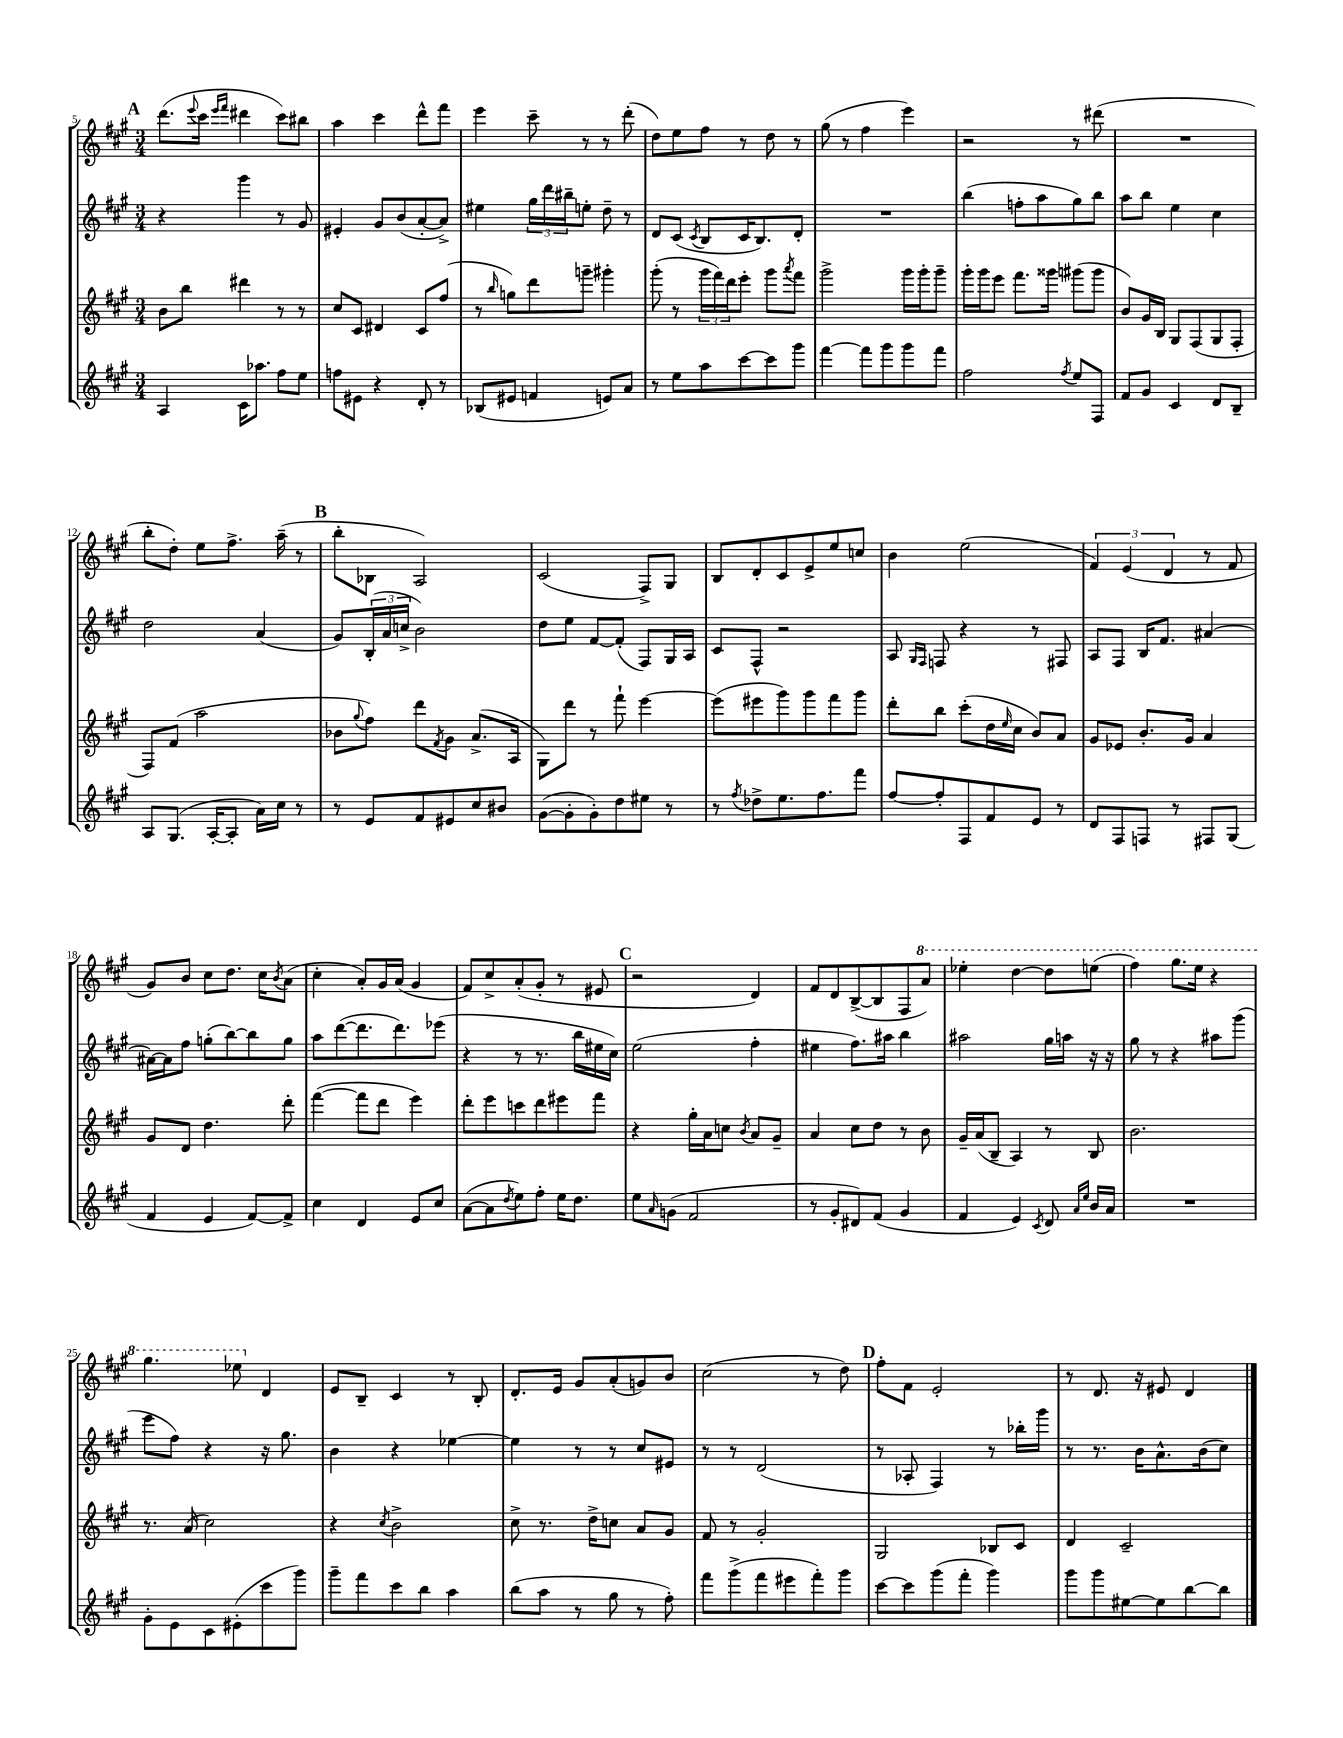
<<
\new StaffGroup <<
\new Staff = "s0" {
    \clef treble \key a \major \numericTimeSignature \time 3/4
    \mark \markup { \bold "A" } d'''8.( \appoggiatura { e'''8 } cis'''16 \grace { e'''16 fis'''16 } dis'''4 cis'''8) bis''8 |
    a''4 cis'''4 d'''8-^ fis'''8 |
    e'''4 cis'''8-- r8 r8 d'''8-.( |
    d''8) e''8 fis''8 r8 d''8 r8 |
    gis''8( r8 fis''4 e'''4) |
    r2 r8 dis'''8( |
    R2. |
    b''8-. d''8-.) e''8 fis''8.-> a''16--( r8 |
    \mark \markup { \bold "B" } b''8-. bes8 a2) |
    cis'2( fis8->) gis8 |
    b8 d'8-. cis'8 e'8-> e''8 c''8 |
    b'4 e''2( |
    \tuplet 3/2 { fis'4) e'4( d'4 } r8 fis'8 |
    gis'8) b'8 cis''8 d''8. cis''16 \acciaccatura { b'8 } a'8( |
    cis''4-. a'8-.) gis'16 a'16( gis'4 |
    fis'8) cis''8-> a'8-.( gis'8-. r8 eis'8 |
    \mark \markup { \bold "C" } r2 d'4) |
    fis'8 d'8 b8~->( b8 fis8 \ottava #1 a''8) |
    ees'''4-. d'''4~ d'''8 e'''8( |
    fis'''4) gis'''8. e'''16 r4 |
    gis'''4. ees'''8 \ottava #0 d'4 |
    e'8 b8-- cis'4 r8 b8-. |
    d'8.-. e'16 gis'8 a'8-.( g'8) b'8 |
    cis''2( r8 d''8) |
    \mark \markup { \bold "D" } fis''8-. fis'8 e'2-. |
    r8 d'8. r16 eis'8 d'4 \bar "|." |
}
\new Staff = "s1" {
    \clef treble \key a \major \numericTimeSignature \time 3/4
    \mark \markup { \bold "A" } r4 gis'''4 r8 gis'8 |
    eis'4-. gis'8 b'8( a'8~-. a'8->) |
    eis''4 \tuplet 3/2 { gis''16 d'''16 bis''16-- } e''8-. d''8-- r8 |
    d'8 cis'8( \acciaccatura { cis'8 } b8 cis'16 b8.) d'8-. |
    R2. |
    b''4( f''8-. a''8 gis''8) b''8 |
    a''8 b''8 e''4 cis''4 |
    d''2 a'4( |
    \mark \markup { \bold "B" } gis'8) \tuplet 3/2 { b16-.( a'16 c''16-> } b'2) |
    d''8 e''8 fis'8~ fis'8-.( fis8) gis16 a16 |
    cis'8 fis8-^ r2 |
    a8 \grace { gis16 fis16 } f8 r4 r8 fis8 |
    a8 fis8 b16 fis'8. ais'4~ |
    ais'16~ ais'16 fis''8 g''8-.( b''8~) b''8 g''8 |
    a''8 d'''8~( d'''8. d'''8.) ees'''8( |
    r4 r8 r8. b''16 eis''16 cis''16) |
    \mark \markup { \bold "C" } e''2( fis''4-. |
    eis''4 fis''8.) ais''16 b''4 |
    ais''2 gis''16 a''16 r16 r16 |
    gis''8 r8 r4 ais''8 gis'''8( |
    e'''8 fis''8) r4 r16 gis''8. |
    b'4 r4 ees''4~ |
    ees''4 r8 r8 cis''8 eis'8 |
    r8 r8 d'2( |
    \mark \markup { \bold "D" } r8 aes8-. fis4) r8 bes''16-. gis'''16 |
    r8 r8. b'16 a'8.-^ b'16( cis''8) \bar "|." |
}
\new Staff = "s2" {
    \clef treble \key a \major \numericTimeSignature \time 3/4
    \mark \markup { \bold "A" } b'8 b''8 dis'''4 r8 r8 |
    cis''8 cis'8 dis'4 cis'8 fis''8( |
    r8 \grace { b''16 } g''8) d'''8 g'''8-- gis'''4-. |
    gis'''8-.( r8 \tuplet 3/2 { gis'''16 fis'''16) d'''16 } e'''8-. gis'''8 \acciaccatura { a'''8 } fis'''8 |
    gis'''2-> gis'''16 gis'''16-. gis'''8-- |
    gis'''16-. gis'''16 e'''8 fis'''8. gisis'''16 gis'''8( gis'''8 |
    b'8) gis'16 b16 gis8 fis8( gis8 fis8-. |
    fis8) fis'8( a''2 |
    \mark \markup { \bold "B" } bes'8 \appoggiatura { gis''8 } fis''8) d'''8 \acciaccatura { fis'8 } gis'8 a'8.->( a16 |
    gis8) d'''8 r8 fis'''8-! e'''4~ |
    e'''8( eis'''8 gis'''8) gis'''8 fis'''8 gis'''8 |
    d'''8-. b''8 cis'''8-.( d''16 \grace { e''16 } cis''16 b'8) a'8 |
    gis'8 ees'8 b'8.-. gis'16 a'4 |
    gis'8 d'8 d''4. d'''8-. |
    fis'''4~( fis'''8 d'''8 e'''4) |
    d'''8-. e'''8 c'''8 d'''8 eis'''8 fis'''8 |
    \mark \markup { \bold "C" } r4 gis''16-. a'16 c''8 \acciaccatura { b'8 } a'8 gis'8-- |
    a'4 cis''8 d''8 r8 b'8 |
    gis'16-- a'16( b8-- a4) r8 b8 |
    b'2. |
    r8. a'16( cis''2) |
    r4 \acciaccatura { cis''8 } b'2-> |
    cis''8-> r8. d''16-> c''8 a'8 gis'8 |
    fis'8 r8 gis'2-. |
    \mark \markup { \bold "D" } gis2 bes8 cis'8 |
    d'4 cis'2-- \bar "|." |
}
\new Staff = "s3" {
    \clef treble \key a \major \numericTimeSignature \time 3/4
    \mark \markup { \bold "A" } a4 cis'16 aes''8. fis''8 e''8 |
    f''8 eis'8 r4 d'8-. r8 |
    bes8( eis'8 f'4 e'8) a'8 |
    r8 e''8 a''8 cis'''8~ cis'''8 gis'''8 |
    fis'''4~ fis'''8 gis'''8 gis'''8 fis'''8 |
    fis''2 \acciaccatura { fis''8 } e''8 fis8 |
    fis'8 gis'8 cis'4 d'8 b8-- |
    a8 gis8.( a16~-. a8-. a'16) cis''16 r8 |
    \mark \markup { \bold "B" } r8 e'8 fis'8 eis'8 cis''8 bis'8 |
    gis'8~( gis'8-. gis'8-.) d''8 eis''8 r8 |
    r8 \acciaccatura { fis''8 } des''8-> e''8. fis''8. fis'''8 |
    fis''8~ fis''8-. fis8 fis'8 e'8 r8 |
    d'8 fis8 f8 r8 fis8 gis8( |
    fis'4 e'4 fis'8~) fis'8-> |
    cis''4 d'4 e'8 cis''8 |
    a'8~( a'8 \acciaccatura { d''8 } e''8) fis''8-. e''16 d''8. |
    \mark \markup { \bold "C" } e''8 \grace { a'16 } g'8( fis'2 |
    r8 gis'8-. dis'8) fis'8( gis'4 |
    fis'4 e'4) \acciaccatura { cis'8 } d'8 \grace { a'16 e''16 } b'16 a'16 |
    R2. |
    gis'8-. e'8 cis'8 eis'8-.( cis'''8 gis'''8) |
    gis'''8-- fis'''8 cis'''8 b''8 a''4 |
    b''8( a''8 r8 gis''8 r8 fis''8-.) |
    fis'''8 gis'''8->( fis'''8 eis'''8 fis'''8-.) gis'''8 |
    \mark \markup { \bold "D" } cis'''8~ cis'''8 gis'''8( fis'''8-. gis'''4) |
    gis'''8 gis'''8 eis''8~ eis''8 b''8~ b''8 \bar "|." |
}
>>
>>
\layout { \context { \Score currentBarNumber = #5 } }
